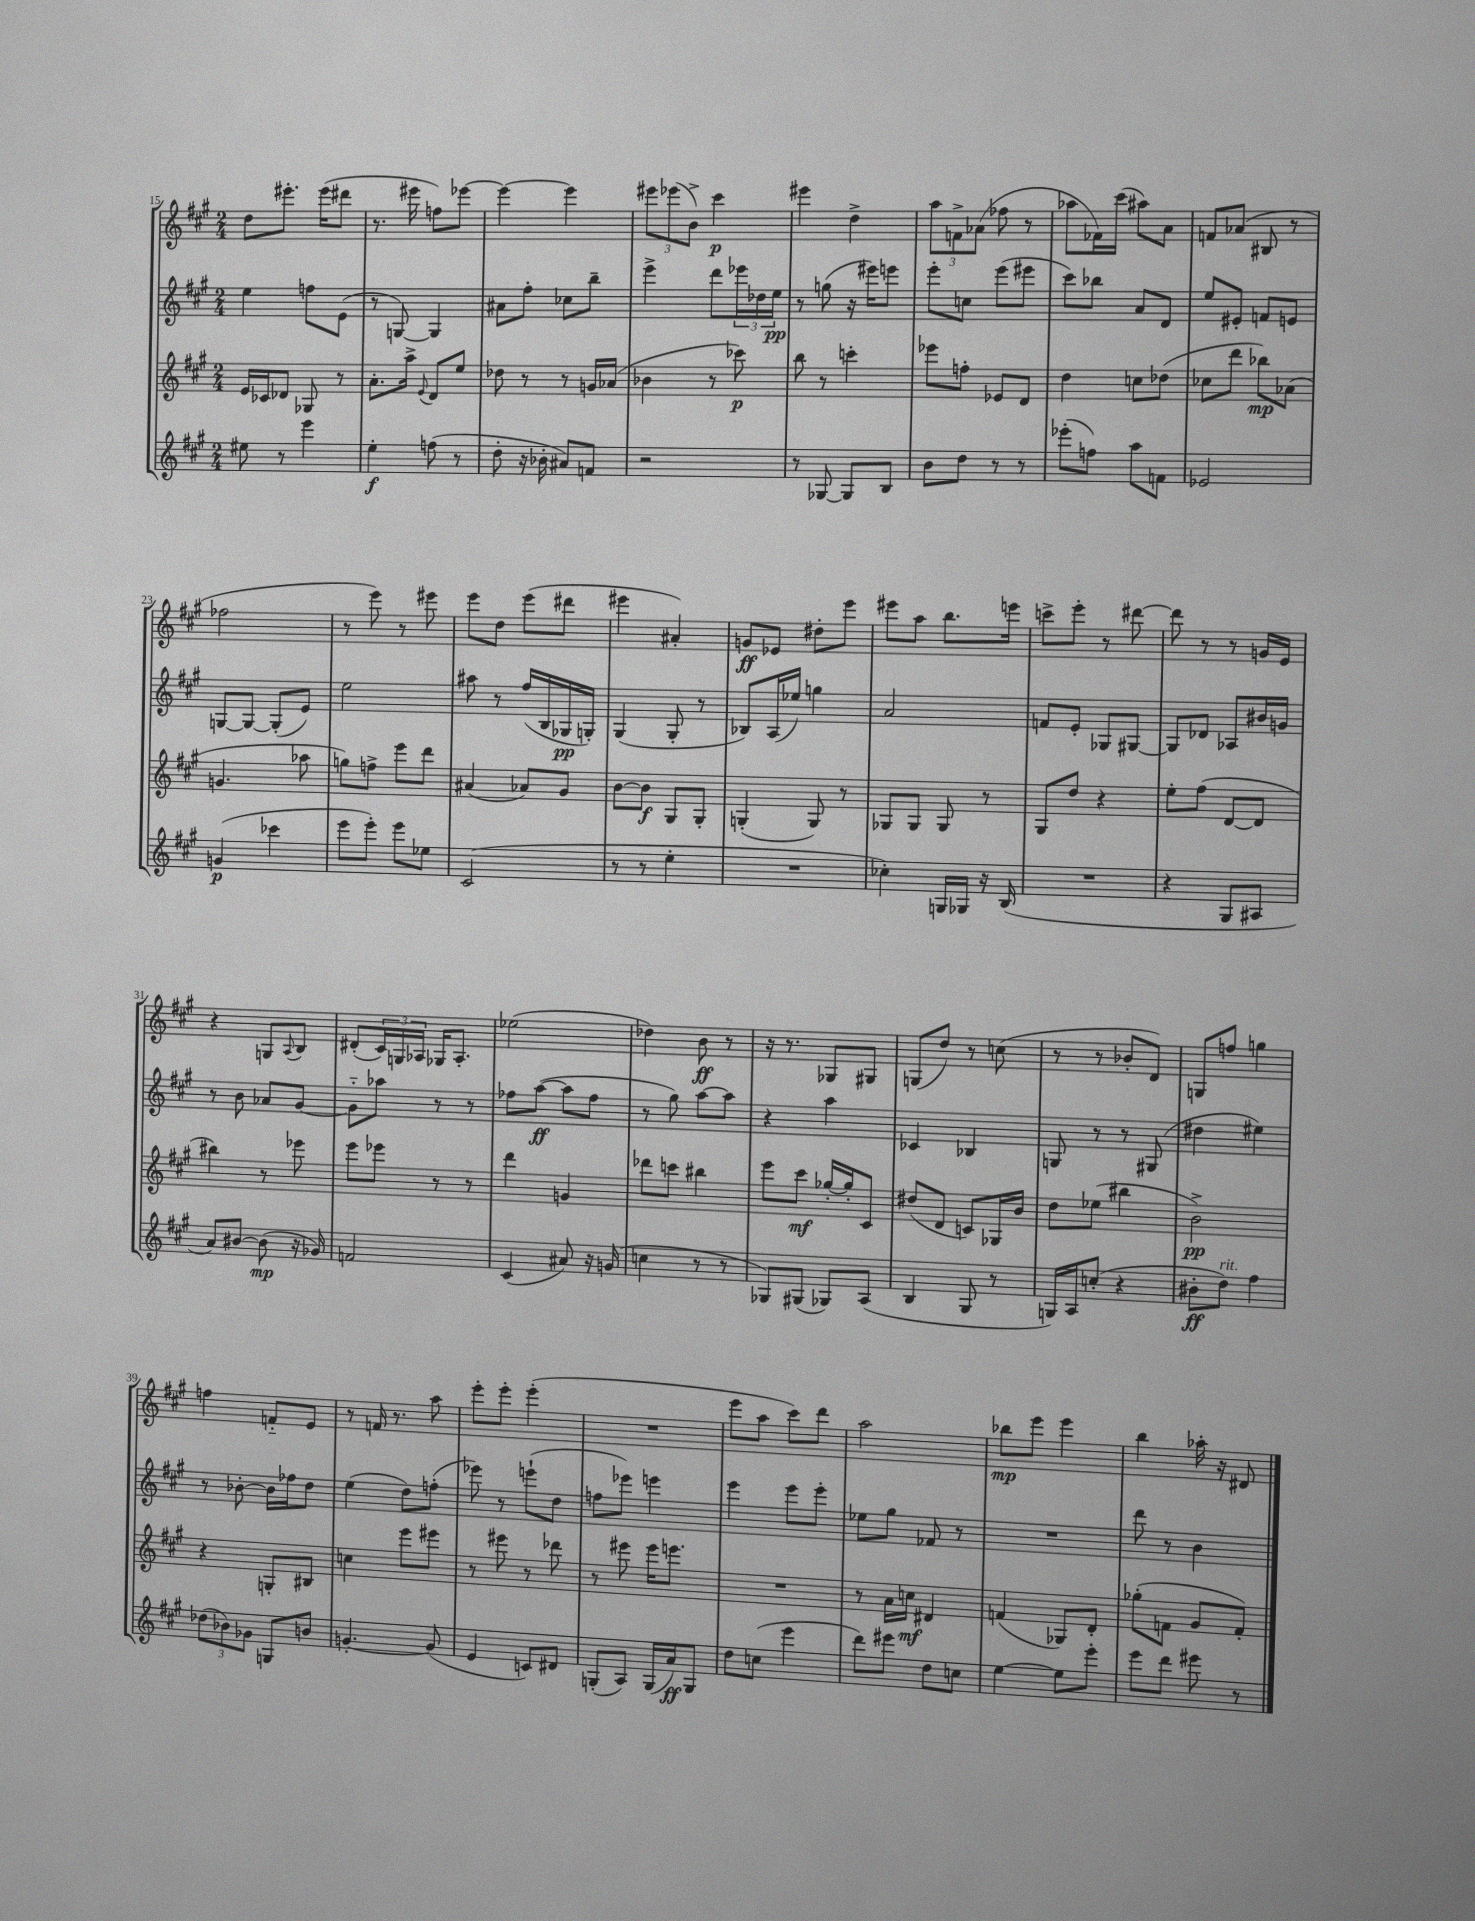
<<
\new StaffGroup <<
\new Staff = "s0" {
    \clef treble \key a \major \numericTimeSignature \time 2/4
    d''8 eis'''8.-. eis'''16( dis'''8 |
    r8. eis'''16 f''8) ees'''8~ |
    ees'''4~ ees'''4 |
    \tuplet 3/2 { eis'''8 ees'''8( b'8->) } cis'''4\p |
    eis'''4 d''4-> |
    \tuplet 3/2 { a''8 f'8-> aes'8( } fes''8 r8 |
    aes''8 fes'16) cis'''16( ais''8) a'8 |
    f'8 aes'8( bis8 r8 |
    fes''2 |
    r8 e'''8) r8 eis'''8 |
    e'''8 d''8 e'''8( dis'''8 |
    eis'''4 ais'4-.) |
    g'8\ff ees'8 dis''8-. e'''8 |
    eis'''8 a''8 b''8. e'''16 |
    c'''8-> e'''8-. r8 dis'''8~ |
    dis'''8 r8 r8 g'16 e'16 |
    r4 g8 \appoggiatura { a8 } b8 |
    dis'8-.( \tuplet 3/2 { cis'16) g16 aes16 } ges16 aes8.-. |
    ees''2( |
    des''4) b'8\ff r8 |
    r16 r8. ges8 gis8 |
    g8( d''8) r8 c''8( |
    r8 r8 bes'8-. d'8) |
    g8 f''8 g''4 |
    f''4 f'8-_ e'8 |
    r8 f'16 r8. a''8 |
    e'''8-. e'''8-. e'''4-.( |
    R2 |
    e'''8 a''8 cis'''8) d'''8 |
    a''2 |
    bes''8\mp e'''8 e'''4 |
    b''4 aes''16-. r16 dis'8 \bar "|." |
}
\new Staff = "s1" {
    \clef treble \key a \major \numericTimeSignature \time 2/4
    e''4 f''8 e'8( |
    r8 g8~) g4 |
    ais'8 fis''8-. ces''8 b''8-- |
    e'''4-> d'''8 \tuplet 3/2 { ees'''16 des''16 e''16\pp } |
    r8 g''8( r16 eis'''16) e'''8 |
    e'''8-. c''8 e'''8( eis'''8 |
    cis'''8) bes''8 a'8 d'8 |
    e''8 eis'8-. f'8 e'8 |
    g8~ g8~ g8-.( e'8) |
    e''2 |
    ais''8 r8 fis''16( b16 ges16\pp g16-.) |
    gis4( gis8-. r8 |
    bes8) a16( ees''16) g''4 |
    a'2 |
    f'8 e'8-. ges8 gis8~ |
    gis8 des'8 aes8 bis'16 g'16 |
    r8 b'8 aes'8 gis'8~ |
    gis'8-_ aes''8 r8 r8 |
    fes''8 a''8~\ff( a''8 fes''8 |
    r8 gis''8) a''8~ a''8 |
    r4 a''4 |
    ces'4 bes4 |
    g8 r8 r8 gis8( |
    dis''4 eis''4) |
    r8 bes'8~-. bes'16 fes''16 d''8 |
    e''4( d''8) f''8-.( |
    ees'''8) r8 e'''8-!( d''8 |
    f''8 ees'''8) e'''4 |
    e'''4 e'''8 e'''8-. |
    ees''8 gis''8 fes'8 r8 |
    R2 |
    d'''8 r8 b'4 \bar "|." |
}
\new Staff = "s2" {
    \clef treble \key a \major \numericTimeSignature \time 2/4
    e'16 ces'16 des'8 ges8 r8 |
    a'8.-. a''16-> \appoggiatura { e'8 } d'8 e''8 |
    des''8 r8 r8 g'16 aes'16( |
    bes'4 r8 ces'''8\p) |
    b''8 r8 c'''4-. |
    ees'''8 f''8-. ees'8 d'8 |
    d''4 c''8 des''8( |
    ces''8 d'''8 bes''8\mp) aes'8( |
    g'4. aes''8 |
    g''8) f''8-> e'''8 d'''8 |
    ais'4( aes'8) gis'8 |
    b'8~ b'8\f gis8 gis8-. |
    g4-.( g8) r8 |
    ges8 ges8 ges8 r8 |
    gis8 d''8 r4 |
    e''8-. fis''8( d'8~ d'8 |
    bis''4) r8 ees'''8 |
    e'''8 ees'''8 r8 r8 |
    d'''4 g'4 |
    des'''8 c'''8 bis''4 |
    e'''8 cis'''8\mf ges''16~-. ges''16-. cis'8 |
    dis''8( d'8 c'8) ges16 b'16 |
    d''8 ees''8( bis''4 |
    b'2->\pp) |
    r4 g8-. bis8 |
    c''4 e'''8 eis'''8 |
    r8 eis'''8 r8 des'''8 |
    r8 eis'''8 eis'''16 e'''8. |
    R2 |
    r8 a'16 c''16\mf dis'4 |
    f'4( ges8) d'8-. |
    ges''8-.( f'8 gis'8 f'8-.) \bar "|." |
}
\new Staff = "s3" {
    \clef treble \key a \major \numericTimeSignature \time 2/4
    eis''8 r8 e'''4 |
    e''4-.\f f''8( r8 |
    d''8-. r16 bes'16-. ais'8) f'8 |
    r2 |
    r8 ges8~ ges8 b8 |
    b'8 d''8 r8 r8 |
    ees'''8-.( f''8) a''8 f'8 |
    ees'2 |
    g'4\p( ces'''4 |
    e'''8 e'''8-.) e'''8 ees''8 |
    cis'2( |
    r8 r8 e''4-. |
    R2 |
    ces''4-.) g16 ges16 r16 b16( |
    R2 |
    r4 gis8 ais8 |
    a'8) bis'8~ bis'8\mp( r16 ges'16) |
    f'2 |
    cis'4( ais'8) r16 g'16( |
    c''4 r8 r8 |
    ges8) gis8( ges8) a8( |
    b4 gis8 r8 |
    g16) a16 c''8-.( r4 |
    bis'8-.\ff d''8^\markup { \italic "rit." }) fis''4 |
    \tuplet 3/2 { des''8( bes'8) ges'8 } g8 b'8 |
    g'4.~-. g'8( |
    e'4 c'8) dis'8 |
    g8-.( a8) g16( a'16\ff) g8 |
    d''8 c''8( e'''4 |
    d'''8) eis'''8 d''8 c''8 |
    e''4~ e''8 e'''8-. |
    e'''8 d'''8 eis'''8 r8 \bar "|." |
}
>>
>>
\layout { \context { \Score currentBarNumber = #15 } }
